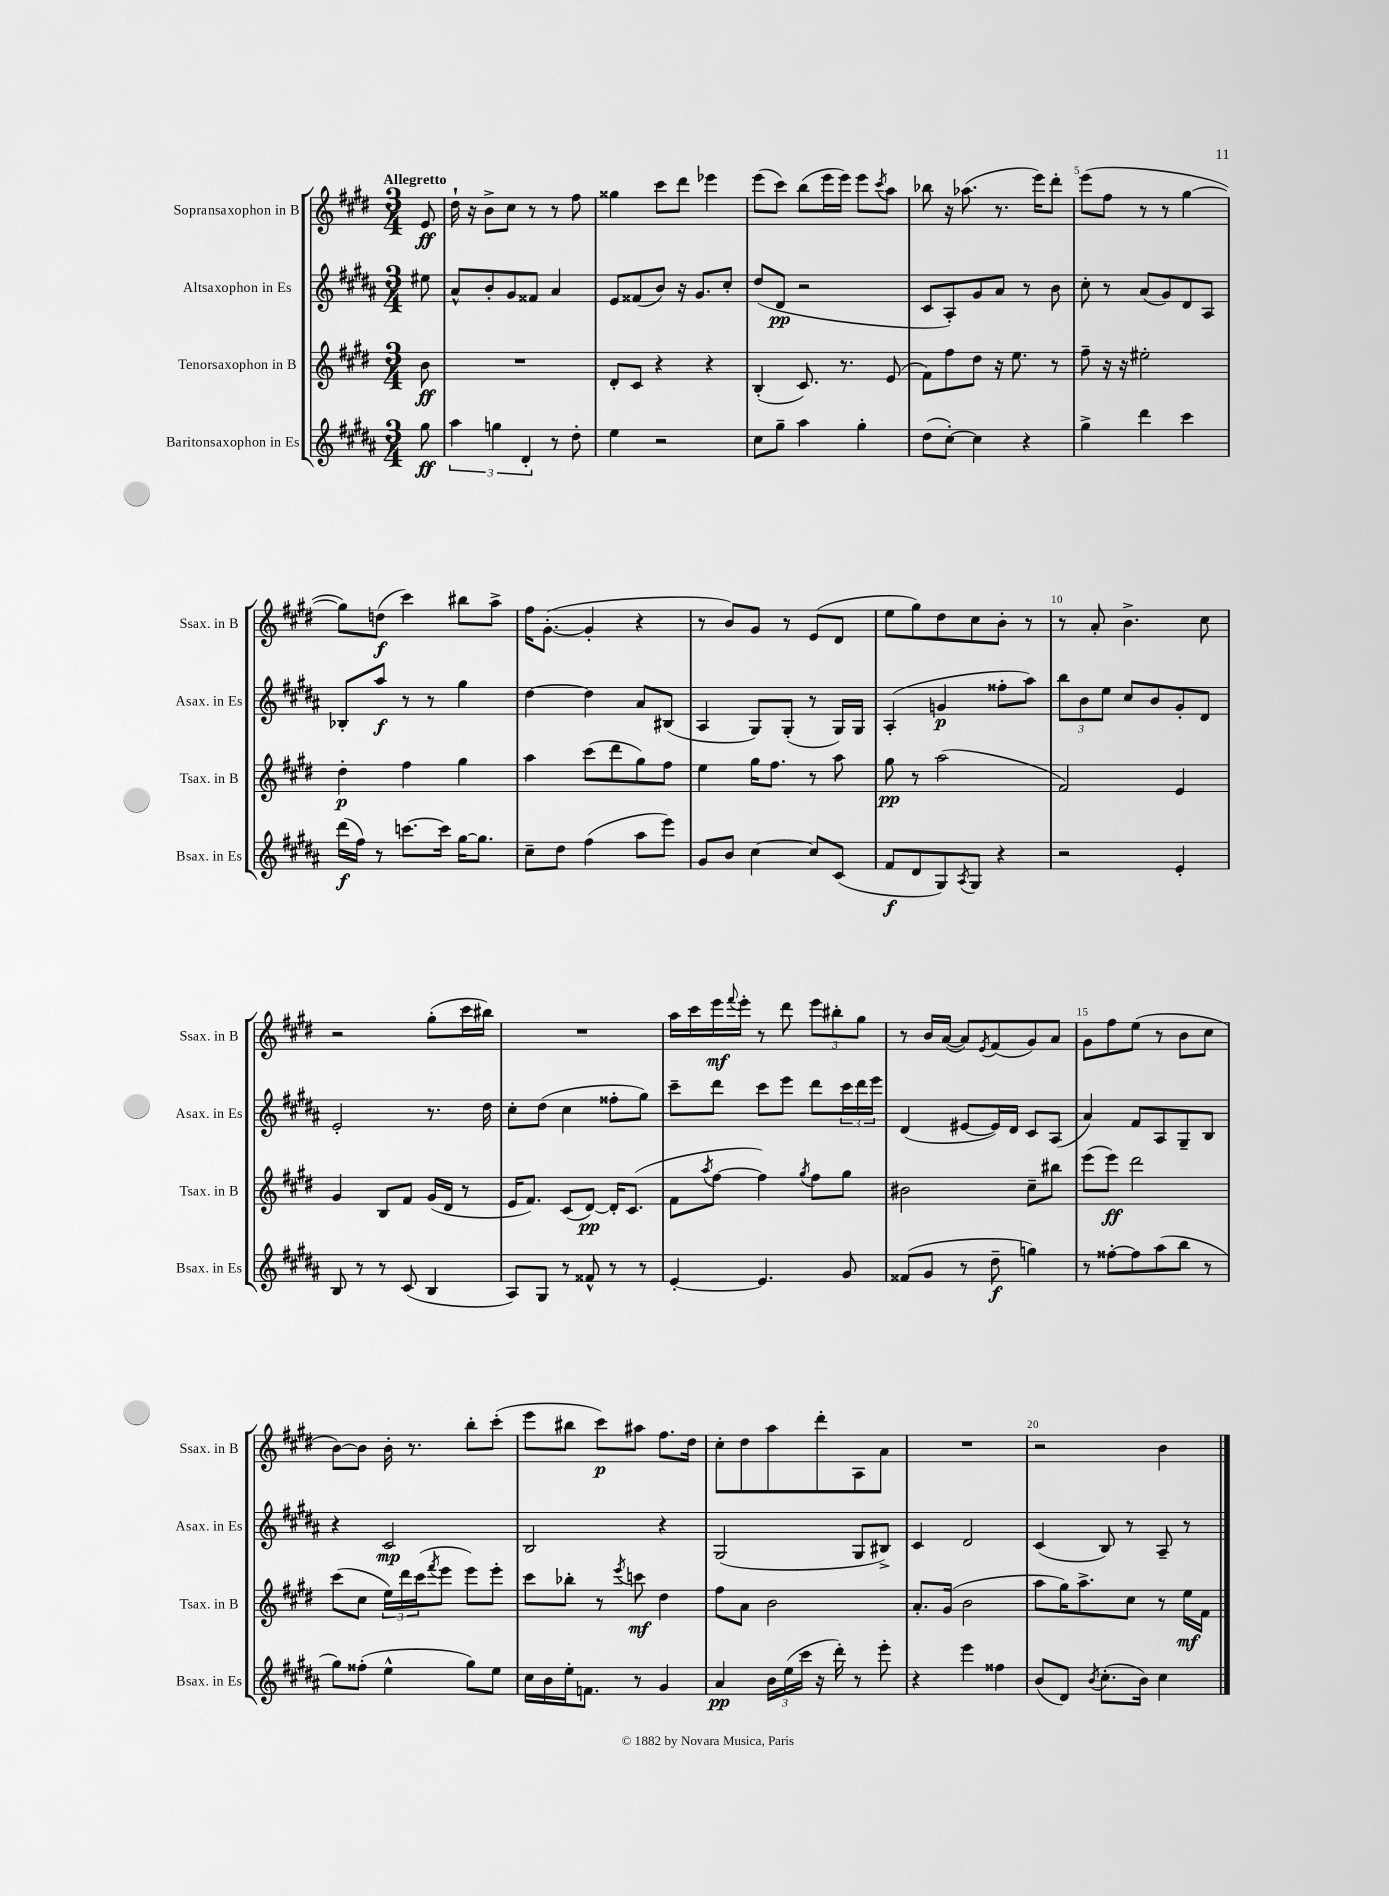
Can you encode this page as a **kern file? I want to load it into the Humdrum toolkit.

**kern	**dynam	**kern	**dynam	**kern	**dynam	**kern	**dynam
*part4	*part4	*part3	*part3	*part2	*part2	*part1	*part1
*staff4	*staff4	*staff3	*staff3	*staff2	*staff2	*staff1	*staff1
*I"Baritonsaxophon in Es	*	*I"Tenorsaxophon in B	*	*I"Altsaxophon in Es	*	*I"Sopransaxophon in B	*
*I'Bsax. in Es	*	*I'Tsax. in B	*	*I'Asax. in Es	*	*I'Ssax. in B	*
*clefG2	*	*clefG2	*	*clefG2	*	*clefG2	*
*k[f#c#g#d#a#]	*	*k[f#c#g#d#]	*	*k[f#c#g#d#a#]	*	*k[f#c#g#d#]	*
*M3/4	*	*M3/4	*	*M3/4	*	*M3/4	*
=	=	=	=	=	=	=	=
!	!	!	!	!	!	!LO:TX:a:B:t=Allegretto	!
8gg#\	ff	8b\	ff	8ee#X\	.	8e/	ff
=1	=1	=1	=1	=1	=1	=1	=1
6aa#\	.	2.r	.	8a#^^/L	.	16dd#`\	.
.	.	.	.	.	.	16r	.
.	.	.	.	8b'/	.	8b^\L	.
6ggn\	.	.	.	.	.	.	.
.	.	.	.	8g#/	.	8cc#\J	.
6d#'/	.	.	.	.	.	.	.
.	.	.	.	8f##X/J	.	8r	.
8r	.	.	.	4a#/	.	8r	.
8dd#'\	.	.	.	.	.	8ff#\	.
=2	=2	=2	=2	=2	=2	=2	=2
4ee\	.	8d#'/L	.	8e/L	.	4gg##X\	.
.	.	8c#/J	.	(8f##X/	.	.	.
2r	.	4r	.	8b/J)	.	8ccc#\L	.
.	.	.	.	16r	.	8ddd#\J	.
.	.	.	.	8.g#/L	.	.	.
.	.	4r	.	.	.	4eee-X\	.
.	.	.	.	8cc#'/J	.	.	.
=3	=3	=3	=3	=3	=3	=3	=3
8cc#\L	.	(4B'/	.	(8dd#/L	.	(8eee\L	.
8gg#~\J	.	.	.	8d#/J	pp	8ccc#\J)	.
4aa#\	.	8.c#/)	.	2r	.	(8bb\L	.
.	.	.	.	.	.	16eee\L	.
.	.	8.r	.	.	.	16eee\JJ)	.
4gg#'\	.	.	.	.	.	8eee\L	.
.	.	.	.	.	.	8qccc#/	.
.	.	(8e/	.	.	.	8aa\J	.
=4	=4	=4	=4	=4	=4	=4	=4
(8dd#\L	.	8f#\L)	.	8c#/L	.	8bb-X\	.
[8cc#'\J)	.	8ff#\	.	8A#'/)	.	16r	.
.	.	.	.	.	.	(8.aa-X\	.
4cc#\]	.	8dd#\J	.	8g#/	.	.	.
.	.	16r	.	8a#/J	.	8.r	.
.	.	8.ee\	.	.	.	.	.
4r	.	.	.	8r	.	.	.
.	.	.	.	.	.	16eee\KL)	.
.	.	8r	.	8b\	.	8ddd#'\J	.
=5	=5	=5	=5	=5	=5	=5	=5
4gg#^\	.	8ff#~\	.	8cc#'\	.	(8eee\L	.
.	.	16r	.	8r	.	8ff#\J	.
.	.	16r	.	.	.	.	.
4ddd#\	.	2ee#X'\	.	(8a#/L	.	8r	.
.	.	.	.	8g#/)	.	8r	.
4ccc#\	.	.	.	8d#/	.	[4gg#\	.
.	.	.	.	8A#/J	.	.	.
!!LO:LB:g=z
=6	=6	=6	=6	=6	=6	=6	=6
(16ddd#\LL	f	4dd#'\	p	8B-X'/L	.	8gg#\L])	.
16ff#\JJ)	.	.	.	.	.	.	.
8r	.	.	.	8aa#/J	f	(8ddn\J	f
[8.cccn\L	.	4ff#\	.	8r	.	4ccc#\)	.
.	.	.	.	8r	.	.	.
16ccc\Jk]	.	.	.	.	.	.	.
[16gg#\KL	.	4gg#\	.	4gg#\	.	8bb#X\L	.
8.gg#\J]	.	.	.	.	.	.	.
.	.	.	.	.	.	8aa^\J	.
=7	=7	=7	=7	=7	=7	=7	=7
8cc#~\L	.	4aa\	.	[4dd#\	.	16ff#\KL	.
.	.	.	.	.	.	([8.g#'\J	.
8dd#\J	.	.	.	.	.	.	.
(4ff#\	.	(8ccc#\L	.	4dd#\]	.	4g#'/]	.
.	.	8ddd#\	.	.	.	.	.
8aa#\L	.	8gg#\)	.	8a#/L	.	4r	.
8eee\J)	.	8ff#\J	.	(8B#X/J	.	.	.
=8	=8	=8	=8	=8	=8	=8	=8
8g#/L	.	4ee\	.	4A#/	.	8r	.
8b/J	.	.	.	.	.	8b/L)	.
[4cc#\	.	16gg#\KL	.	8G#/L)	.	8g#/J	.
.	.	8.ff#\J	.	.	.	.	.
.	.	.	.	(8G#'/J	.	8r	.
8cc#/L]	.	8r	.	8r	.	(8e/L	.
(8c#/J	.	8aa\	.	16G#/LL)	.	8d#/J	.
.	.	.	.	16G#/JJ	.	.	.
=9	=9	=9	=9	=9	=9	=9	=9
8f#/L	f	8gg#\	pp	(4A#'/	.	8ee\L	.
8d#/	.	8r	.	.	.	8gg#\)	.
8G#/)	.	(2aa\	.	4gn/	p	8dd#\	.
8qA#/	.	.	.	.	.	.	.
8G#/J	.	.	.	.	.	8cc#\	.
4r	.	.	.	8ff##X'\L	.	8b'\J	.
.	.	.	.	8aa#\J)	.	8r	.
=10	=10	=10	=10	=10	=10	=10	=10
2r	.	2f#/)	.	12bb\L	.	8r	.
.	.	.	.	12b\	.	.	.
.	.	.	.	.	.	8a'/	.
.	.	.	.	12ee\J	.	.	.
.	.	.	.	8cc#/L	.	4.b^\	.
.	.	.	.	8b/	.	.	.
4e'/	.	4e/	.	8g#'/	.	.	.
.	.	.	.	8d#/J	.	8cc#\	.
!!LO:LB:g=z
=11	=11	=11	=11	=11	=11	=11	=11
8B/	.	4g#/	.	2e'/	.	2r	.
8r	.	.	.	.	.	.	.
8r	.	8B/L	.	.	.	.	.
(8c#/	.	8f#/J	.	.	.	.	.
4B/	.	(16g#/LL	.	8.r	.	(8gg#'\L	.
.	.	16d#/JJ	.	.	.	.	.
.	.	8r	.	.	.	16ccc#\L	.
.	.	.	.	16dd#\	.	16bb#X\JJ)	.
=12	=12	=12	=12	=12	=12	=12	=12
8A#/L)	.	16e/KL	.	8cc#'\L	.	2.r	.
.	.	8.f#/J)	.	.	.	.	.
8G#/J	.	.	.	(8dd#\J	.	.	.
8r	.	(8c#/L	.	4cc#\	.	.	.
8f##X^^/	.	[8d#/J)	pp	.	.	.	.
8r	.	16d#'/KL]	.	8ff##X'\L	.	.	.
.	.	(8.c#/J	.	.	.	.	.
8r	.	.	.	8gg#\J)	.	.	.
=13	=13	=13	=13	=13	=13	=13	=13
[4e'/	.	8f#\L	.	8ccc#~\L	.	16aa\LL	.
.	.	.	.	.	.	16ccc#\	.
.	.	8qaa/	.	.	.	.	.
.	.	[8ff#\J	.	8ddd#\J	.	16eee\	mf
.	.	.	.	.	.	8qqfff#/	.
.	.	.	.	.	.	16eee'\JJ	.
4.e/]	.	4ff#\])	.	8ccc#\L	.	8r	.
.	.	.	.	8eee\J	.	8ddd#\	.
.	.	8qgg#/	.	.	.	.	.
.	.	8ff#\L	.	8ddd#\L	.	12eee\L	.
.	.	.	.	.	.	12bb#X'\	.
8g#/	.	8gg#\J	.	24ccc#\L	.	.	.
.	.	.	.	24ddd#\	.	12gg#\J	.
.	.	.	.	24eee\JJ	.	.	.
=14	=14	=14	=14	=14	=14	=14	=14
(8f##X/L	.	2b#X\	.	(4d#/	.	8r	.
8g#/J	.	.	.	.	.	16b/LL	.
.	.	.	.	.	.	([16a/JJ	.
8r	.	.	.	[8e#X/L	.	8a/L])	.
.	.	.	.	.	.	8qe/	.
8dd#~\	f	.	.	16e#/L])	.	(8f#/	.
.	.	.	.	16d#/JJ	.	.	.
4ggn\)	.	8cc#~\L	.	8c#/L	.	8g#/)	.
.	.	8bb#X\J	.	(8A#/J	.	8a/J	.
=15	=15	=15	=15	=15	=15	=15	=15
8r	.	(8eee\L	.	4a#/)	.	8g#\L	.
[8ff##X'\L	.	8eee\J)	ff	.	.	8ff#\	.
8ff##\]	.	2ddd#\	.	8f#/L	.	(8ee\J	.
(8aa#\	.	.	.	8A#/	.	8r	.
8bb\J	.	.	.	8G#~/	.	8b\L	.
8r	.	.	.	8B/J	.	8cc#\J	.
!!LO:LB:g=z
=16	=16	=16	=16	=16	=16	=16	=16
8gg#\L)	.	(8ccc#\L	.	4r	.	[8b\L)	.
(8ff##X'\J	.	8cc#\J	.	.	.	8b\J]	.
4ee^^\	.	24ee\LL)	.	2c#/	mp	16b'\	.
.	.	24ddd#\	.	.	.	.	.
.	.	.	.	.	.	8.r	.
.	.	(24ccc#\J	.	.	.	.	.
.	.	8qfff#/	.	.	.	.	.
.	.	8eee\J	.	.	.	.	.
8gg#\L)	.	8eee\L)	.	.	.	8bb'\L	.
8ee\J	.	8eee'\J	.	.	.	(8ccc#'\J	.
=17	=17	=17	=17	=17	=17	=17	=17
16cc#\LL	.	8ccc#\L	.	2B/	.	8eee\L	.
16b\	.	.	.	.	.	.	.
16ee'\J	.	8bb-X'\J	.	.	.	8bb#X\J	.
8.fn\J	.	.	.	.	.	.	.
.	.	8r	.	.	.	8ccc#\L)	p
.	.	8qeee/	.	.	.	.	.
8r	.	8cccn\	mf	.	.	8aa#X\J	.
4g#/	.	4dd#\	.	4r	.	8.ff#\L	.
.	.	.	.	.	.	16dd#\Jk	.
=18	=18	=18	=18	=18	=18	=18	=18
4a#/	pp	8ff#\L	.	(2G#/	.	8cc#'\L	.
.	.	8a\J	.	.	.	8dd#\	.
24b\LL	.	2b\	.	.	.	8aa\	.
(24ee\	.	.	.	.	.	.	.
24ccc#\JJ	.	.	.	.	.	.	.
16r	.	.	.	.	.	8ddd#'\	.
16ddd#'\)	.	.	.	.	.	.	.
8r	.	.	.	8G#/L	.	8A\	.
8eee'\	.	.	.	8B#X^/J)	.	8a\J	.
=19	=19	=19	=19	=19	=19	=19	=19
4r	.	8.a'/L	.	4c#/	.	2.r	.
.	.	(16g#/Jk	.	.	.	.	.
4eee\	.	2b\	.	2d#/	.	.	.
4ff##X\	.	.	.	.	.	.	.
=20	=20	=20	=20	=20	=20	=20	=20
(8b/L	.	8aa\L	.	(4c#/	.	2r	.
8d#/J)	.	16gg#\K)	.	.	.	.	.
.	.	8.aa^\	.	.	.	.	.
8qb/	.	.	.	.	.	.	.
(8.cc#'\L	.	.	.	8B/)	.	.	.
.	.	8cc#\J	.	8r	.	.	.
16b\Jk)	.	.	.	.	.	.	.
4cc#\	.	8r	.	8A#~/	.	4b\	.
.	.	16ee\LL	mf	8r	.	.	.
.	.	16f#\JJ	.	.	.	.	.
==	==	==	==	==	==	==	==
*-	*-	*-	*-	*-	*-	*-	*-
